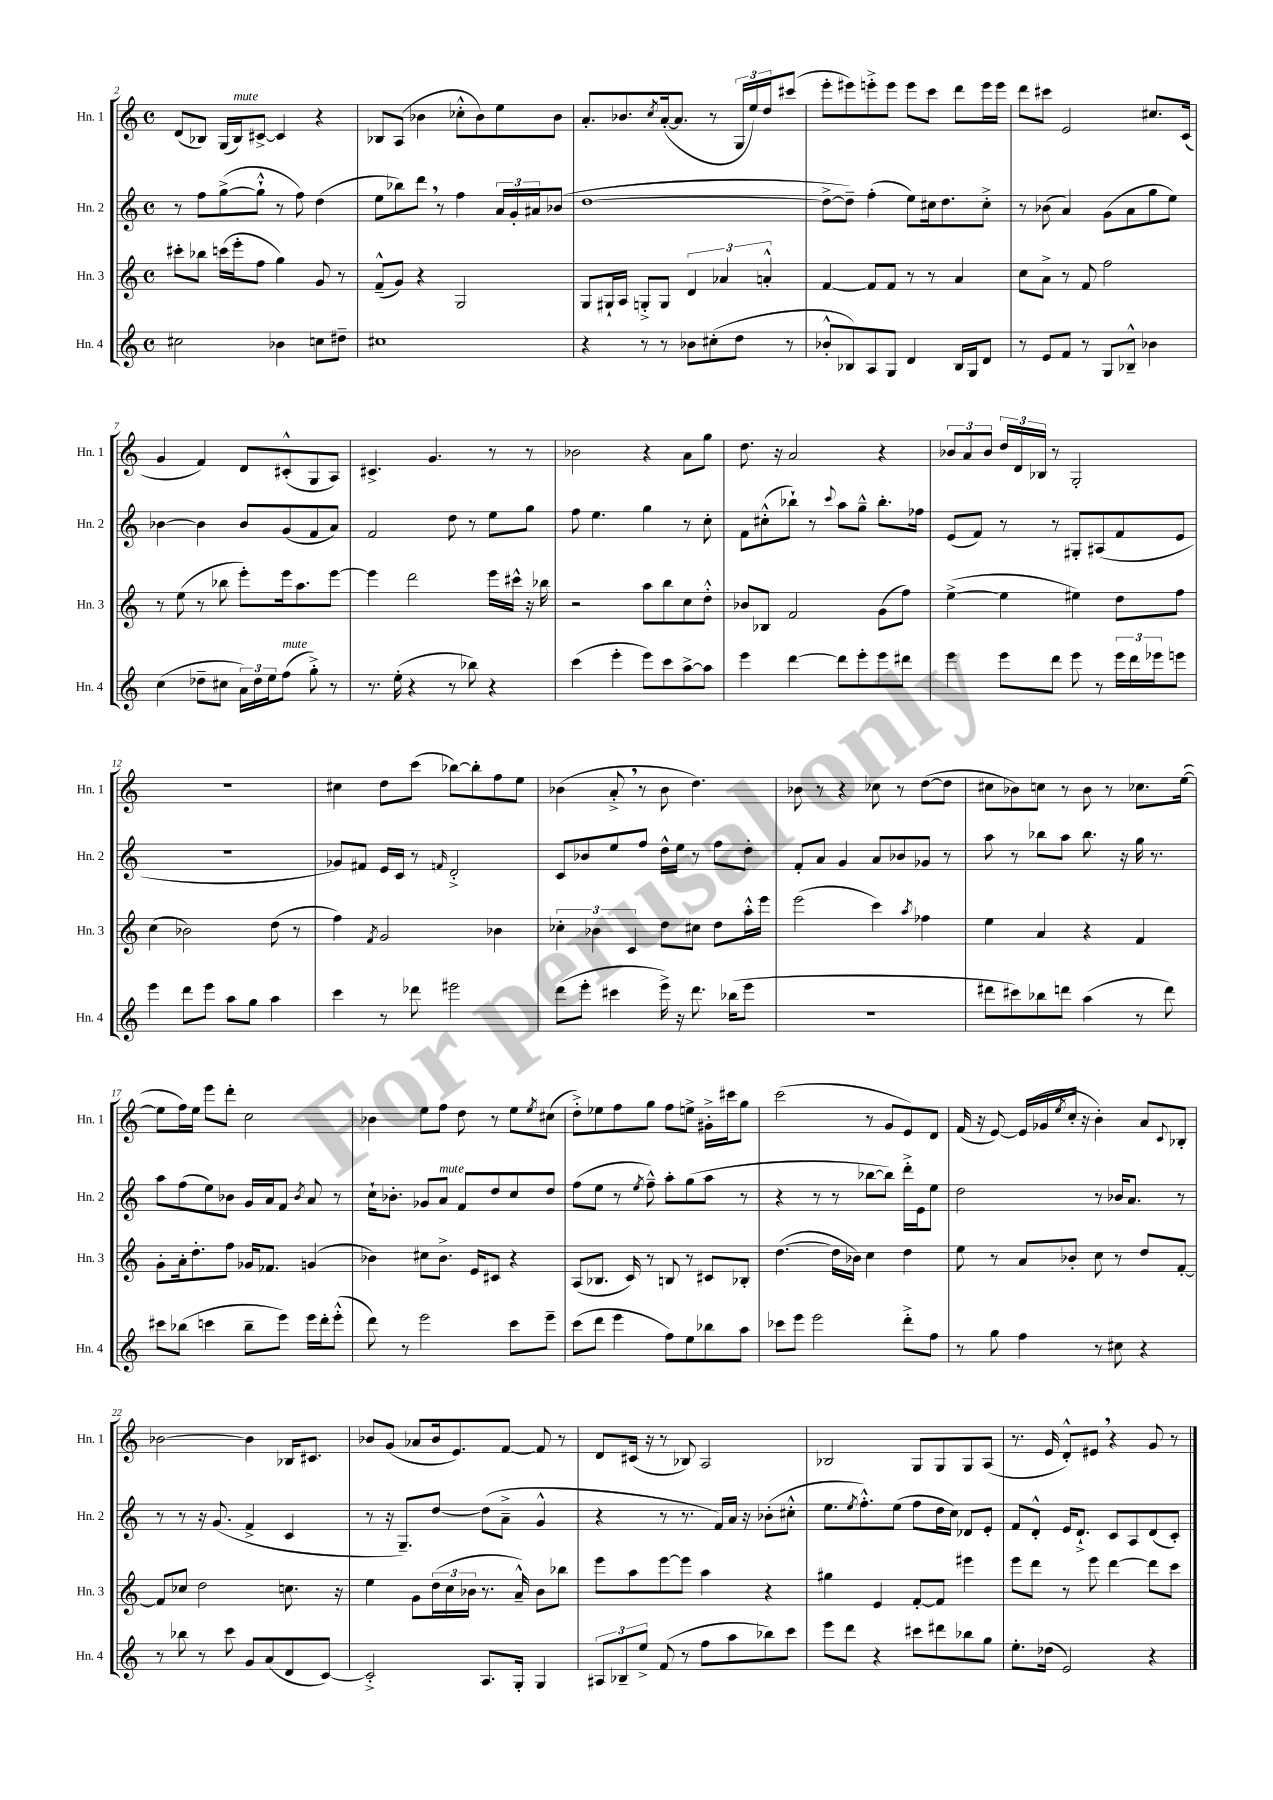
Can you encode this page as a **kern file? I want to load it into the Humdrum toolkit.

**kern	**kern	**kern	**kern
*part4	*part3	*part2	*part1
*staff4	*staff3	*staff2	*staff1
*I"Hn. 4	*I"Hn. 3	*I"Hn. 2	*I"Hn. 1
*I'Hn. 4	*I'Hn. 3	*I'Hn. 2	*I'Hn. 1
*clefG2	*clefG2	*clefG2	*clefG2
*k[]	*k[]	*k[]	*k[]
*M4/4	*M4/4	*M4/4	*M4/4
*met(c)	*met(c)	*met(c)	*met(c)
=2	=2	=2	=2
2cc#X\	8ccc#X'\L	8r	(8d/L
.	8bb-X\J	8ff\L	8B-X/J)
.	(16cccn\LL	([8gg^\	(16G/LL
!	!	!	!LO:TX:a:i:t=mute
.	16eee'\J	.	16B-/J)
.	8ff\J	8gg`^^\J]	[8c#X^/J
4b-X\	4gg\)	8r	4c#/]
.	.	8ff\)	.
8ccn\L	8g/	(4dd\	4r
8dd#X~\J	8r	.	.
=3	=3	=3	=3
1cc#X	(8f~^^/L	8ee\L	8B-X/L
.	8g/J)	8bb-X\)	(8A/J
.	4r	8ddd,\J	4b-X\
.	.	8r	.
.	2G/	4ff\	8cc-X'^^\L
.	.	.	8b-\)
.	.	24a/LL	8ee\
.	.	24g'/	.
.	.	24a#X/J	.
.	.	(8b-X/J	8b-\J
=4	=4	=4	=4
4r	8G/L	[1dd	8.a'/L
.	16G#X`/L	.	.
.	16A/JJ	.	8.b-X/
8r	8Gn'^/L	.	.
.	.	.	8qcc/
8r	8G/J	.	([16a'/k
.	.	.	8.a/J]
8b-X\L	6d/	.	.
(8cc#X'\	.	.	8r
.	6a-X/	.	.
8dd\J	.	.	24G/LL
.	.	.	24ee/)
.	6an'^^/	.	24dd/J
8r	.	.	(8ccc#X/J
=5	=5	=5	=5
8b-X'^^/L	[4f/	8dd^\L_	8eee'\L
8B-X/)	.	8dd~\J])	8eee#X\)
8A/	8f/L]	(4ff'\	8eeen'^\
8G/J	8f/J	.	8eee\J
4d/	8r	8ee\L)	8eee\L
.	8r	16cc#X\k	8ccc\J
.	.	8.dd\	.
16B-/LL	4a/	.	8ddd\L
16G/J	.	.	.
8d/J	.	8cc#'^\J	16eee\L
.	.	.	16eee\JJ
=6	=6	=6	=6
8r	8cc\L	8r	8ddd\L
8e/L	8a^\J	(8b-X\	8ccc#X\J
8f/J	8r	4a/)	2e/
8r	8f/	.	.
8G/L	2ff\	(8g\L	.
8B-X~^^/J	.	8a\	.
4b-X\	.	8gg\	8.cc#X/L
.	.	8ee\J)	.
.	.	.	(16c/Jk
!!LO:LB:g=z
=7	=7	=7	=7
(4cc\	8r	[4b-X\	4g/
.	(8ee\	.	.
8dd-X~\L	8r	4b-\]	4f/)
8cc#X\J	8bb-X\	.	.
24a\LL)	8eee'\L)	8b-/L	8d/L
24dd-\	.	.	.
24ee\J	.	.	.
!LO:TX:a:i:t=mute	!	!	!
(8ff\J	16eee\k	(8g/	(8c#X'^^/
.	8.aa\	.	.
8gg'^\)	.	8f/	8G/
8r	[8eee\J	8a/J)	8A/J)
=8	=8	=8	=8
8.r	4eee\]	2f/	4.c#X^/
(16ee'\	.	.	.
4r	2ddd\	.	.
.	.	.	4.g/
8r	.	8dd\	.
8bb-X\)	.	8r	.
4r	16eee\LL	8ee\L	8r
.	16ccc#X^^\JJ	.	.
.	16r	8gg\J	8r
.	16bb-X\	.	.
=9	=9	=9	=9
(4ccc\	2r	8ff\	2b-X\
.	.	4.ee\	.
4eee'\	.	.	.
8eee\L)	8aa\L	4gg\	4r
8ccc\	8bb\	.	.
[8aa^\	8cc\	8r	8a\L
8aa\J]	8dd'^^\J	8cc'\	8gg\J
=10	=10	=10	=10
4eee\	8b-X/L	8f\L	8.dd\
.	8B-X/J	(8cc#X'^^\	.
.	.	.	16r
[4ddd\	2f/	8bb-X`\J)	2a/
.	.	8r	.
.	.	8qqccc/	.
8ddd\L]	.	8aa\L	.
8eee'\	.	8gg~^^\J	.
8eee\	(8g\L	8.bb-'\L	4r
8ddd#X\J	8ff\J)	.	.
.	.	16ff-X\Jk	.
=11	=11	=11	=11
4eee\	([4ee^\	(8e/L	12b-X/L
.	.	.	12a/
.	.	8f/J)	.
.	.	.	12b-/J
8eee\L	4ee\]	8r	24dd/LL
.	.	.	24d/
.	.	.	24B-X/JJ
8ddd\J	.	8r	8r
8eee\	4ee#X\)	8G#X'/L	2G'/
8r	.	(8A#X/	.
24eee\LL	8dd\L	8f/	.
24ddd\	.	.	.
24eee-X\J	.	.	.
8eeen\J	8ff\J	8e/J	.
!!LO:LB:g=z
=12	=12	=12	=12
4eee\	(4cc\	1r	1r
8ddd\L	2b-X\)	.	.
8eee\J	.	.	.
8aa\L	.	.	.
8gg\J	.	.	.
4aa\	(8dd\	.	.
.	8r	.	.
=13	=13	=13	=13
4ccc\	4ff\)	8g-X/L)	4cc#X\
.	.	8f#X/J	.
.	8qf/	.	.
8r	2g/	16e/LL	8dd\L
.	.	16c/JJ	.
8ddd-X\	.	8r	(8ccc\J
.	.	16qqfn/	.
2eee#X\	.	2d'^/	[8bb-X\L)
.	.	.	8bb-'\]
.	4b-X\	.	8ff\
.	.	.	8ee\J
=14	=14	=14	=14
(8ddd\L	6cc-X'\	8c/L	(4b-X\
8eee'\J	.	8b-X/	.
.	6b-X\	.	.
4ccc#X\	.	8ee/	8a'^,/
.	6c/	.	.
.	.	8ff/J	8r
16eee^\)	8dd\L	16dd^^\LL	8b-\
16r	.	16ee\JJ	.
8.ddd\	8cc#X\J	8r	4.dd\)
.	8dd\L	8ff\L	.
(16bb-X\KL	.	.	.
8eee\J	16aa'^^\L	8dd'\J	.
.	16eee\JJ	.	.
=15	=15	=15	=15
1r	(2eee\	8f'/L	8b-X\
.	.	8a/J	8r
.	.	4g/	4r
.	4ccc\)	8a/L	8cc-X\
.	.	8b-X/	8r
.	8qaa/	.	.
.	4ff-X\	8g-X/J	([8dd\L
.	.	8r	8dd\J]
=16	=16	=16	=16
8ddd#X\L	4ee\	8aa\	8cc#X\L
8ccc#X\)	.	8r	8b-X\)
8bb-X\	4a/	8bb-X\L	8ccn\J
8dddn\J	.	8aa\J	8r
(4aa\	4r	8.bb-\	8b-\
.	.	.	8r
.	.	16r	.
8r	4f/	16gg\	8.cc-X\L
.	.	8.r	.
8ddd\)	.	.	.
.	.	.	([16ee\Jk
!!LO:LB:g=z
=17	=17	=17	=17
8ccc#X\L	8g'\L	8aa\L	8ee\L]
(8bb-X\J	16a'\k	(8ff\	16ff\L)
.	8.dd'\	.	16ee\JJ
4cccn\	.	8ee\)	8eee\L
.	8ff\J	8b-X\J	8ddd'\J
8bb-~\L	16g-X/KL	16g/LL	2cc\
.	8.f-X/J	16a/J	.
8eee\J)	.	8f/J	.
.	.	8qb-/	.
16eee\LL	(4gn/	8a/	.
16ddd'\J	.	.	.
(8eee'^^\J	.	8r	.
=18	=18	=18	=18
8ddd\)	4b-X\)	16cc`\KL	4b-X\
.	.	8.b-X'\J	.
8r	.	.	.
2eee\	8cc#X\L	8g-X/L	8ee\L
!	!	!LO:TX:a:i:t=mute	!
.	8.b-^\J	8a/J	8ff\J
.	.	8f/L	8dd\
.	16e/KL	.	.
.	8c#X/J	8dd/	8r
8ccc\L	4r	8cc/	8ee\L
.	.	.	8qee/
8eee~\J	.	8dd/J	(8cc#X\J
=19	=19	=19	=19
(8ccc\L	(8A/L	(8ff\L	8dd'^\L)
8ddd\J	8.B-X/J	8ee\J	8ee-X\
4eee\	.	8r	8ff\
.	16c/)	.	.
.	.	8qee/	.
.	8r	8ff~^^\)	8gg\J
8ff\L)	8Bn/	8aa'\L	8ff\L
8ee\	8r	(8gg\	8een^\J
8bb-X\	8c#X/L	8aa\J	16g#X'^\LL
.	.	.	16ccc#X\J
8aa\J	8B-X'/J	8r	8gg\J
=20	=20	=20	=20
8ccc-X\L	([4.dd\	4r	(2ccc\
8eee\J	.	.	.
2eee\	.	8r	.
.	16dd\LL]	8r	.
.	16b-X\JJ)	.	.
.	4cc\	[8bb-X\L	8r
.	.	8bb-\J])	8g/L
8ddd'^\L	4dd\	16ddd'^\LL	8e/)
.	.	16e\J	.
8ff\J	.	8ee\J	8d/J
=21	=21	=21	=21
8r	8ee\	2dd\	(16f/
.	.	.	16r
8gg\	8r	.	[8e/)
4ff\	8a/L	.	(16e/LL]
.	.	.	16g-X/
.	.	.	8qee/
.	8b-X'/J	.	16cc'/JJ
.	.	.	16r
8r	8cc\	8r	4b'\)
8cc#X\	8r	16b-X/KL	.
.	.	8.a/J	.
4r	8dd/L	.	8a/L
.	.	.	8qqc/
.	[8f'/J	8r	8B-X'/J
!!LO:LB:g=z
=22	=22	=22	=22
8r	8f/L]	8r	[2b-X\
8bb-X\	8cc-X/J	8r	.
8r	2dd\	16r	.
.	.	(8.g/	.
8ccc\	.	.	.
8g/L	.	4f^/	4b-\]
(8a/	.	.	.
8d/	8.ccn\	4c/	16B-X/KL
.	.	.	8.c#X/J
[8c/J)	.	.	.
.	16r	.	.
=23	=23	=23	=23
2c'^/]	4ee\	8r	8b-X/L
.	.	16r	(8g/J
.	.	8.G~/L)	.
.	8g\L	.	8a-X/L
.	(24dd\L	[8dd/J	16b-/k
.	24cc\	.	.
.	.	.	8.e/)
.	24b-X\JJ	.	.
8.A/L	8.r	(8dd\L]	.
.	.	8a~^\J	[8f/J
16G'/Jk	16a~^^/)	.	.
4G/	8b-\L	4g^^/	8f/]
.	8bb-X\J	.	8r
=24	=24	=24	=24
12A#X/L	8eee\L	4r	8d/L
12B-X~/	.	.	.
.	8aa\	.	(16c#X/Jk
12ee^/J	.	.	.
.	.	.	16r
(8f/	[8eee\	8r	8r
8r	8eee\J]	8.r	8B-X/)
8ff\L	4aa\	.	2A/
.	.	16f/LL)	.
8aa\	.	16a/JJ	.
.	.	16r	.
8bb-X\)	4r	(8b-X'\L	.
8ccc\J	.	8cc#X'^^\J	.
=25	=25	=25	=25
8eee\L	4gg#X\	8.ee\L	2B-X/
8ddd\J	.	.	.
.	.	8qee/	.
.	.	8.ff'^^\)	.
4r	4e/	.	.
.	.	(8ee\J	.
8ccc#X\L	[8f'/L	8ff\L	8G/L
8ddd#X\	8f/J]	16dd\L	8G/
.	.	16cc\JJ)	.
8bb-X\	4eee#X\	8d-X/L	8G/
8gg\J	.	8e'/J	(8A/J
=26	=26	=26	=26
8.ee'\L	8eee\L	8f/L	8.r
.	8ddd\J	8d'^^/J	.
(16dd-X\Jk	.	.	16e/
2e/)	8r	16e/KL	8d'^^/L)
.	.	8.d`^/J	.
.	8eee\	.	8e#X,/J
.	[4ddd\	8c/L	4r
.	.	8A/	.
4r	8ddd\L]	(8d/	8g/
.	8ccc\J	8c'/J)	8r
==	==	==	==
*-	*-	*-	*-
